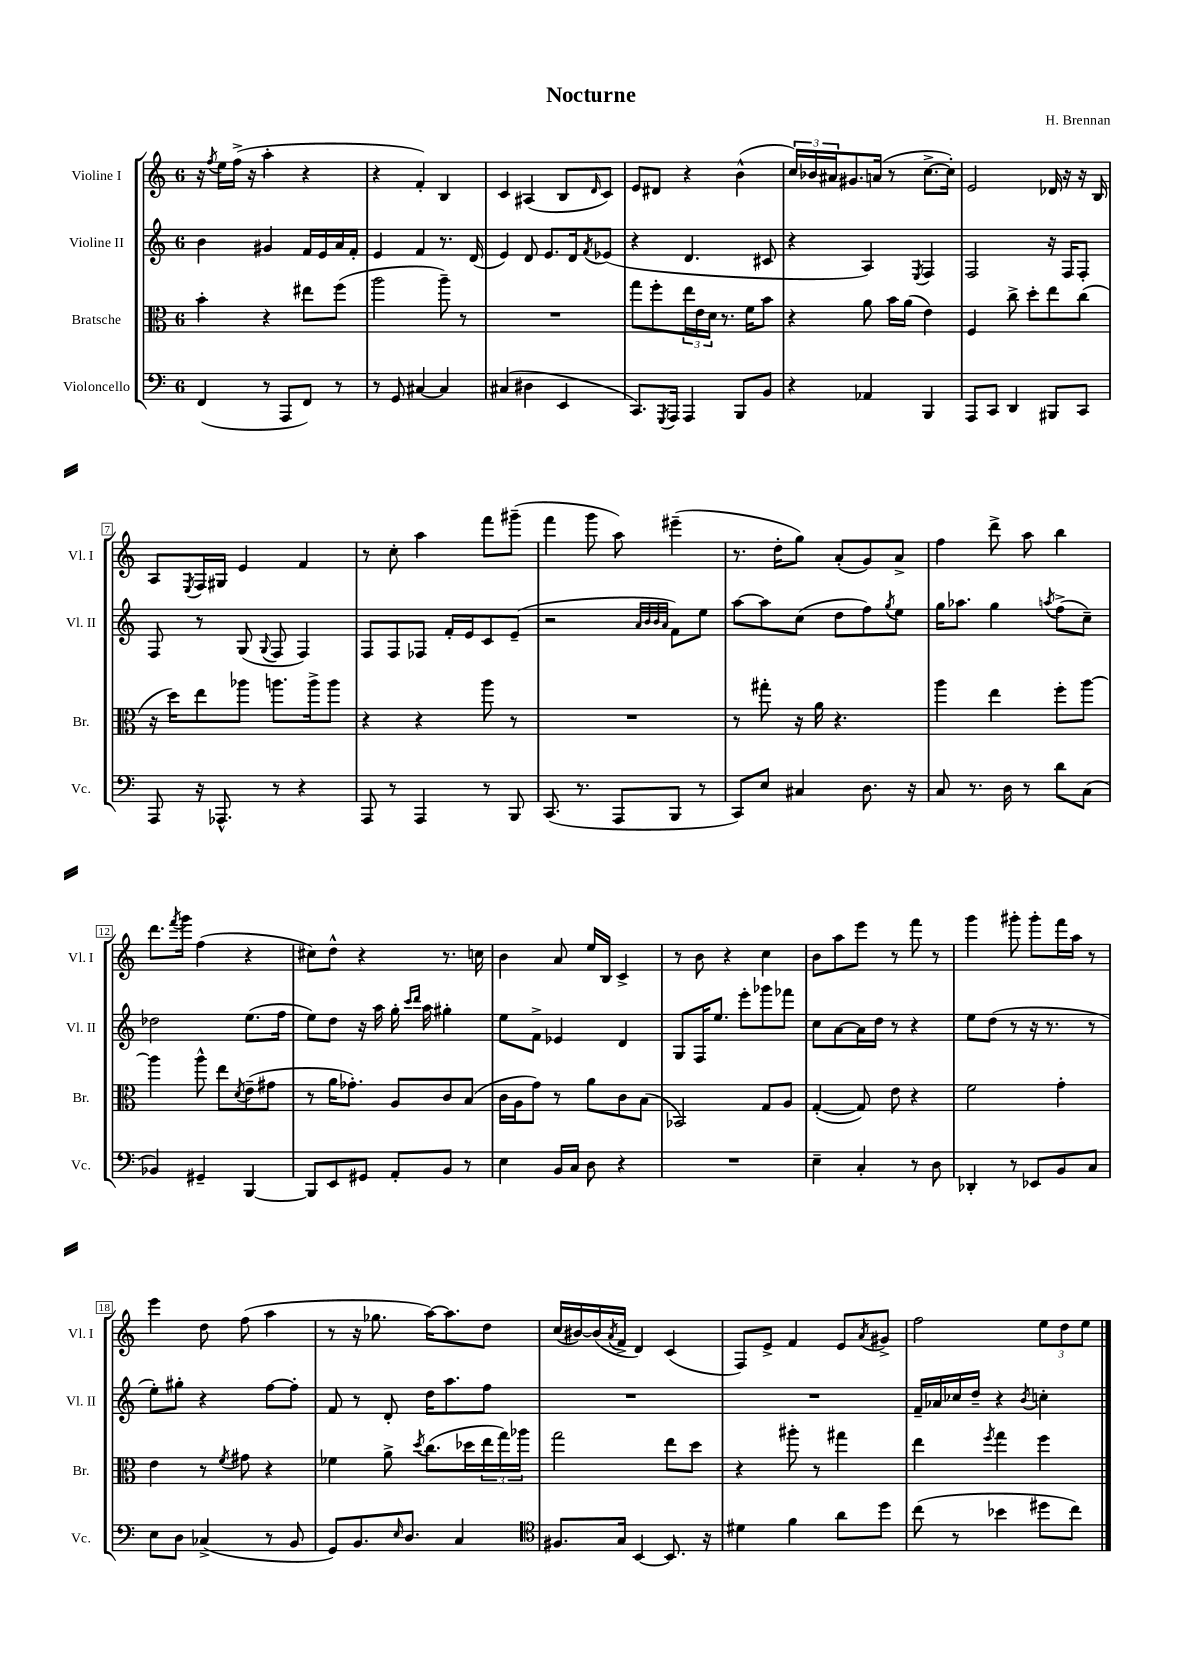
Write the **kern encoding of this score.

**kern	**kern	**kern	**kern
*part4	*part3	*part2	*part1
*staff4	*staff3	*staff2	*staff1
*I"Violoncello	*I"Bratsche	*I"Violine II	*I"Violine I
*I'Vc.	*I'Br.	*I'Vl. II	*I'Vl. I
*clefF4	*clefC3	*clefG2	*clefG2
*k[]	*k[]	*k[]	*k[]
*M6/8	*M6/8	*M6/8	*M6/8
=1	=1	=1	=1
(4FF/	4b'\	4b\	16r
.	.	.	8qff/
.	.	.	16ee\LL
.	.	.	(16ff^\JJ
.	.	.	16r
8r	4r	4g#X/	4aa'\
8AAA/L	.	.	.
8FF/J)	8ee#X\L	16f/LL	4r
.	.	16e/	.
8r	(8ff\J	16a/	.
.	.	16f'/JJ	.
=2	=2	=2	=2
8r	2aa\	4e/	4r
8GG/	.	.	.
[4C#X/	.	4f/	4f'/)
4C#/]	8aa~\)	8.r	4B/
.	8r	.	.
.	.	(16d/	.
=3	=3	=3	=3
(4C#X/	2.r	4e/)	4c/
4D#X\	.	8d/	(4A#X/
.	.	8.e/L	.
4EE/	.	.	8B/L
.	.	16d/k	.
.	.	8qf/	16qqd/
.	.	(8e-X/J	8c/J)
=4	=4	=4	=4
8.CC/L)	8gg\L	4r	8e/L
.	8ff'\	.	8d#X/J
8qGGG/	.	.	.
16AAA/Jk	.	.	.
4AAA/	24ee\L	4.d/	4r
.	24e\	.	.
.	24d\JJ	.	.
.	8.r	.	.
8BBB/L	.	.	(4b^^\
.	16f\KL	.	.
8BB/J	8b\J	8c#X/	.
=5	=5	=5	=5
4r	4r	4r	24cc/LL)
.	.	.	24b-X/
.	.	.	24a#X/J
.	.	.	8.g#X/
4AA-X/	8a\	4A/)	.
.	.	.	(16an/Jk
.	16b\LL	.	8r
.	(16a\JJ	.	.
.	.	8qE/	.
4BBB/	4e\)	4F/	[8.cc^\L
.	.	.	16cc'\Jk])
=6	=6	=6	=6
8AAA/L	4F/	2F/	2e/
8CC/J	.	.	.
4DD/	8cc^\	.	.
.	8dd'\L	.	.
8BBB#X/L	8ee\	16r	16d-X/
.	.	16F/KL	16r
8CC/J	(8cc\J	8F'/J	16r
.	.	.	16B/
!!LO:LB:g=z
=7	=7	=7	=7
8AAA/	16r	8F/	8A/L
.	16dd\KL)	.	.
.	.	.	8qE/
16r	8ee\	8r	16F/L
8.AAA-X^^/	.	.	16G#X/JJ
.	8aa-X\J	(8G/	4e/
.	.	8qqG/	.
8r	8.aan\L	8F/	.
4r	.	4F/)	4f/
.	16aa^\k	.	.
.	8aa\J	.	.
=8	=8	=8	=8
8AAA/	4r	8F/L	8r
8r	.	8F/	8cc'\
4AAA/	4r	8F-X/J	4aa\
.	.	16f'/LL	.
.	.	16e/J	.
8r	8aa\	8c/	8fff\L
8BBB/	8r	(8e~/J	(8ggg#X~\J
=9	=9	=9	=9
(8.CC/	2.r	2r	4fff\
8.r	.	.	.
.	.	.	8ggg\
8AAA/L	.	.	8aa\)
.	.	32qqa/LLL	.
.	.	32qqb/	.
.	.	32qqb/	.
.	.	32qqa/JJJ	.
8BBB/J	.	8f\L)	(4eee#X~\
8r	.	8ee\J	.
=10	=10	=10	=10
8CC/L)	8r	[8aa\L	8.r
8E/J	8gg#X'\	8aa\]	.
.	.	.	16dd'\KL
4C#X/	16r	(8cc\J	8gg\J)
.	16a\	.	.
.	4.r	8dd\L	(8a'/L
8.D\	.	8ff\)	8g/)
.	.	8qgg/	.
.	.	8ee\J	8a^/J
16r	.	.	.
=11	=11	=11	=11
8C/	4aa\	16gg\KL	4ff\
.	.	8.aa-X\J	.
8.r	.	.	.
.	4ee\	4gg\	8ddd^\
16D\	.	.	.
8r	.	.	8aa\
.	.	8qaan/	.
8d\L	8ff'\L	(8ff^\L	4bb\
(8C\J	[8aa\J	8cc~\J)	.
!!LO:LB:g=z
=12	=12	=12	=12
4BB-X/)	4aa\]	2dd-X\	8.ddd\L
.	.	.	8qfff/
.	.	.	16ggg\Jk
4GG#X~/	8aa^^\	.	(4ff\
.	8ee\L	.	.
.	8qd/	.	.
[4BBB/	(8e~\	(8.ee\L	4r
.	8g#X\J	.	.
.	.	16ff\Jk	.
=13	=13	=13	=13
8BBB/L]	8r	8ee\L)	8cc#X\L)
8EE/	16a\KL	8dd\J	8dd^^\J
.	8.g-X'\J)	.	.
8GG#X/J	.	16r	4r
.	.	16aa\	.
8AA'/L	8A/L	16gg'\	.
.	.	16qqccc/LL	.
.	.	16qqddd/JJ	.
.	.	16aa\	.
8BB/J	8c/	4gg#X'\	8.r
8r	(8B/J	.	.
.	.	.	16ccn\
=14	=14	=14	=14
4E\	16c\LL	8ee\L	4b\
.	16A\J	.	.
.	8g\J)	8f^\J	.
16BB/LL	8r	4e-X/	8a/
16C/JJ	.	.	.
8D\	8a\L	.	16ee/LL
.	.	.	16B/JJ
4r	8c\	4d/	4c^/
.	(8B\J	.	.
=15	=15	=15	=15
2.r	2BB-X/)	8G/L	8r
.	.	16F/K	8b\
.	.	8.ee/J	.
.	.	.	4r
.	.	8eee'\L	.
.	8G/L	8ggg-X\	4cc\
.	8A/J	8fff-X\J	.
=16	=16	=16	=16
4E~\	([4G'/	8cc\L	8b\L
.	.	[8a\	8aa\
4C'/	8G/])	16a\L]	8eee\J
.	.	16dd\JJ	.
.	8e\	8r	8r
8r	4r	4r	8fff\
8D\	.	.	8r
=17	=17	=17	=17
4DD-X'/	2f\	8ee\L	4ggg\
.	.	(8dd\J	.
8r	.	8r	8ggg#X'\
8EE-X/L	.	16r	8ggg#'\L
.	.	8.r	.
8BB/	4g'\	.	16fff\L
.	.	.	16aa\JJ
8C/J	.	8r	8r
!!LO:LB:g=z
=18	=18	=18	=18
8E\L	4e\	8ee'\L)	4eee\
8D\J	.	8gg#X'\J	.
(4C-X^/	8r	4r	8dd\
.	8qf/	.	.
.	8g#X\	.	(8ff\
8r	4r	[8ff\L	4aa\
8BB/	.	8ff'\J]	.
=19	=19	=19	=19
8GG/L)	4f-X\	8f/	8r
8.BB/	.	8r	16r
.	.	.	8.gg-X\
.	8a^\	8d'/	.
16qqE/	.	.	.
8.D/J	.	.	.
.	8qdd/	.	.
.	(8.cc\L	16dd\KL	[16aa\KL)
.	.	8.aa\	8.aa\]
4C/	.	.	.
.	16dd-X\L	.	.
.	24ee\	8ff\J	8dd\J
.	24gg\)	.	.
.	24aa-X\JJ	.	.
=20	=20	=20	=20
*clefC4	*	*	*
8.F#X/L	2gg\	2.r	(16cc/LL
.	.	.	[16b#X/)
.	.	.	(16b#/]
.	.	.	8qa/
16G/Jk	.	.	16f^/JJ
[4BB/	.	.	4d/)
8.BB/]	8ee\L	.	(4c/
.	8dd\J	.	.
16r	.	.	.
=21	=21	=21	=21
4d#X\	4r	2.r	8F/L)
.	.	.	8e^/J
4f\	8aa#X'\	.	4f/
.	8r	.	.
8a\L	4gg#X\	.	8e/L
.	.	.	8qa/
8dd\J	.	.	8g#X^/J
=22	=22	=22	=22
(8cc\	4ee\	16f~/LL	2ff\
.	.	16a-X/	.
8r	.	16cc-X/	.
.	.	16dd~/JJ	.
.	8qff/	.	.
4b-X\	4gg\	4r	.
.	.	8qb/	.
8dd#X\L	4ff\	4ccn'\	12ee\L
.	.	.	12dd\
8cc\J)	.	.	.
.	.	.	12ee\J
==	==	==	==
*-	*-	*-	*-
